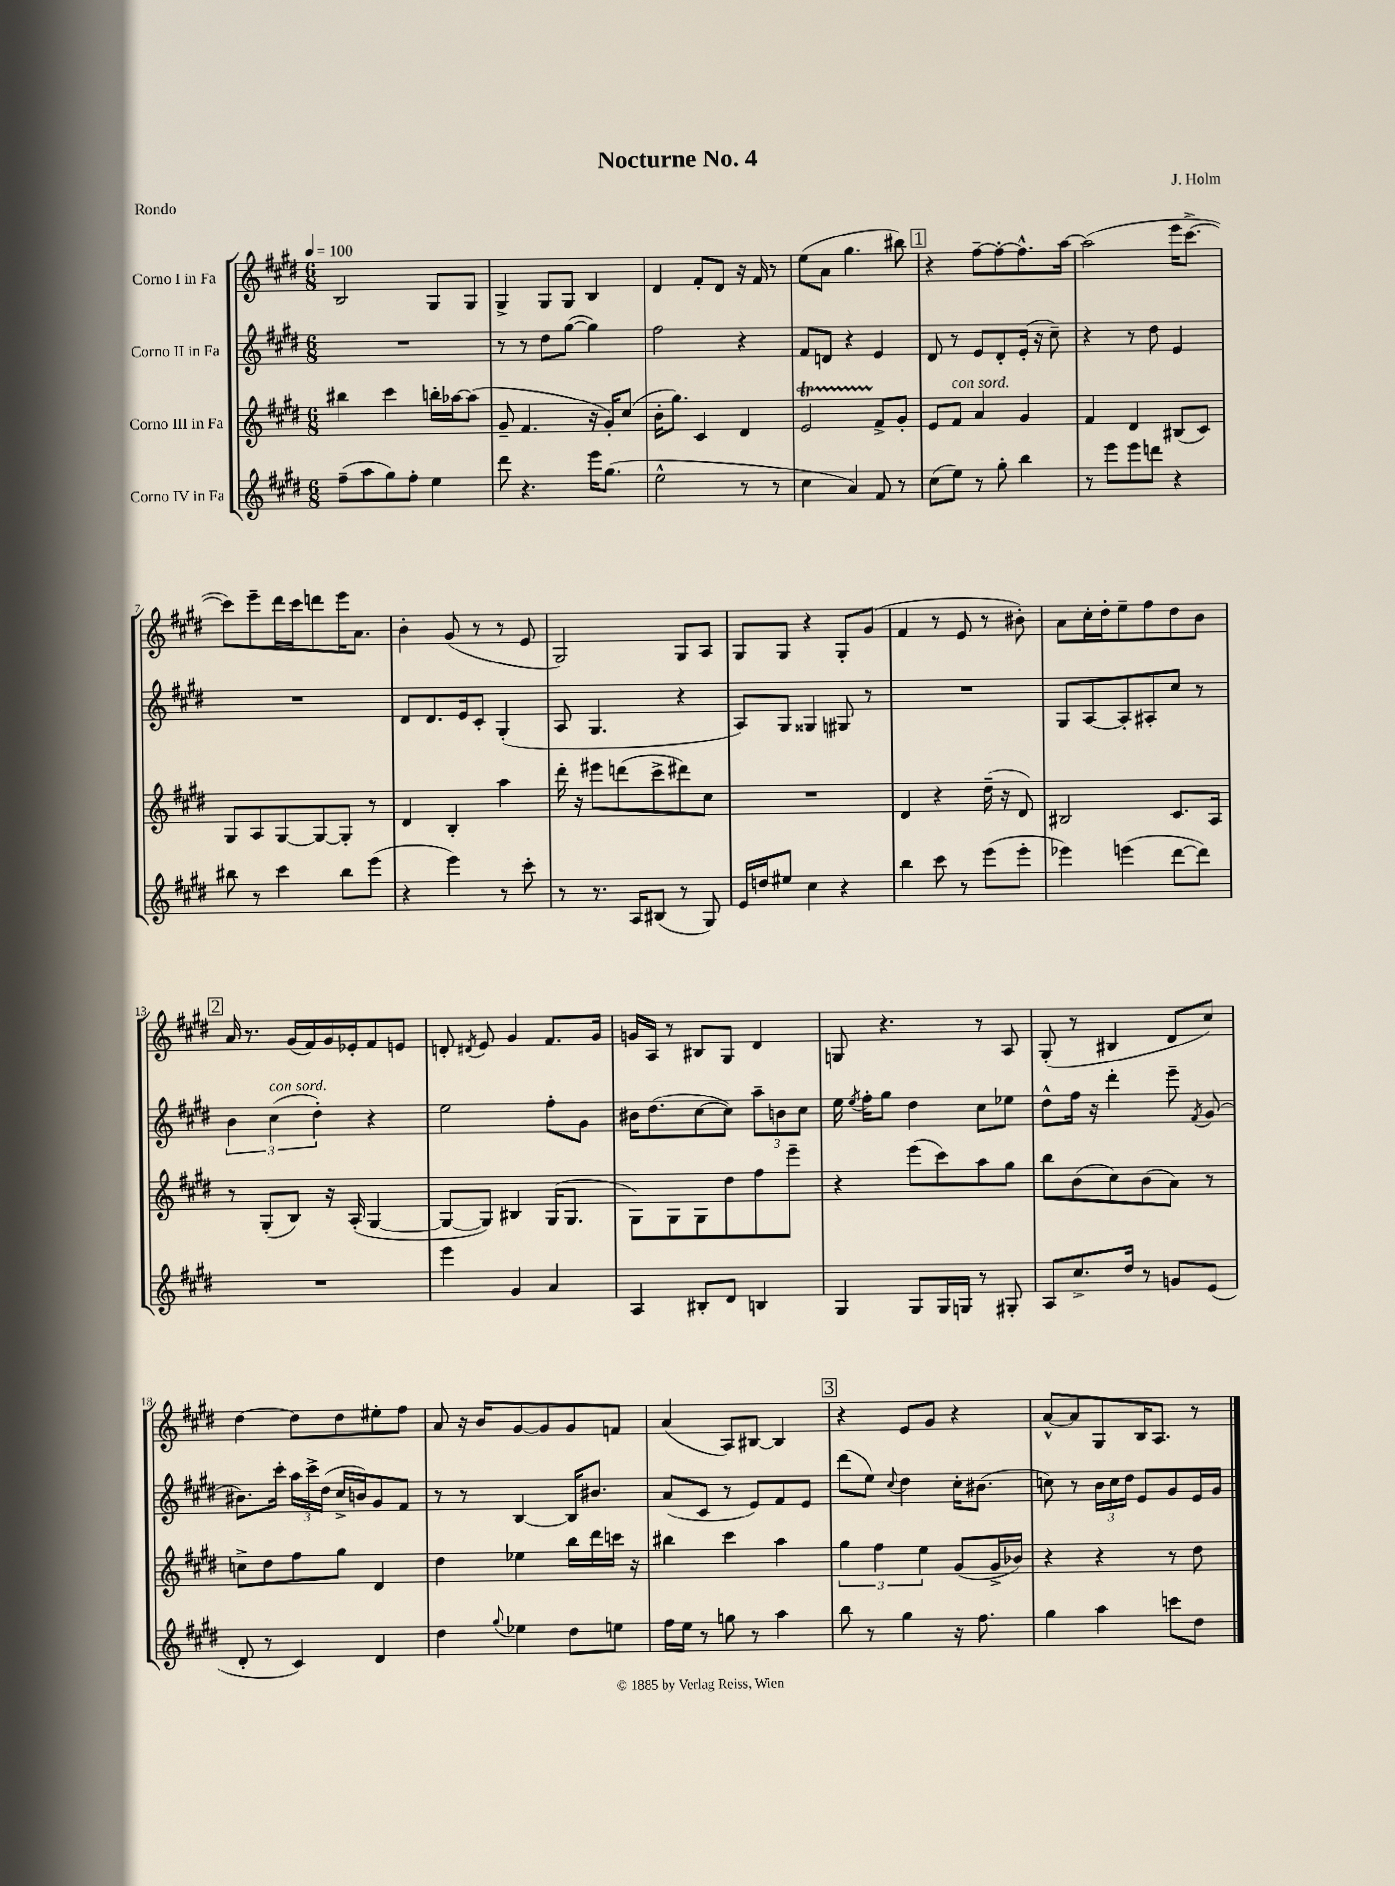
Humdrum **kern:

**kern	**kern	**kern	**kern
*part4	*part3	*part2	*part1
*staff4	*staff3	*staff2	*staff1
*I"Corno IV in Fa	*I"Corno III in Fa	*I"Corno II in Fa	*I"Corno I in Fa
*clefG2	*clefG2	*clefG2	*clefG2
*k[f#c#g#d#]	*k[f#c#g#d#]	*k[f#c#g#d#]	*k[f#c#g#d#]
*M6/8	*M6/8	*M6/8	*M6/8
*MM100	*MM100	*MM100	*MM100
=1	=1	=1	=1
(8ff#~\L	4bb#X\	2.r	2B/
8aa\	.	.	.
8gg#\)	4ccc#\	.	.
8ff#'\J	.	.	.
4ee\	16bbn'\LL	.	8G#/L
.	[16aa-X\J	.	.
.	(8aa-\J]	.	8G#/J
=2	=2	=2	=2
8ddd#\	8g#~/	8r	4G#^/
4.r	4.f#/	8r	.
.	.	8dd#\L	8G#/L
.	.	([8gg#\J	8G#/J
16eee\KL	16r	4gg#\])	4B/
(8.gg#\J	16g#'/KL)	.	.
.	(8cc#/J	.	.
=3	=3	=3	=3
2ee^^\	16b'\KL	2ff#\	4d#/
.	8.gg#\J)	.	.
.	4c#/	.	8f#'/L
.	.	.	8d#/J
8r	4d#/	4r	16r
.	.	.	16f#/
8r	.	.	8r
=4	=4	=4	=4
4cc#\	2eT/	8f#/L	(8ee\L
.	.	8dn/J	8a\J
4a/)	.	4r	4.gg#\
8f#/	8f#^/L	4e/	.
8r	8g#'/J	.	8bb#X\)
!!LO:REH:place=s1:t=1
=5	=5	=5	=5
(8cc#\L	8e/L	8d#/	4r
!	!LO:TX:a:i:t=con sord.	!	!
8ee\J)	8f#/J	8r	.
8r	4a/	8e/L	[8ff#~\L
8gg#'\	.	8d#'/	8ff#'\_
4bb\	4g#/	(16e'/Jk	8.ff#^^\]
.	.	16r	.
.	.	8cc#~\)	.
.	.	.	[16aa\Jk
=6	=6	=6	=6
8r	4f#/	4r	(2aa\]
8eee\L	.	.	.
8eee\	4d#/	8r	.
8dddn\J	.	8dd#\	.
4r	(8B#X/L	4e/	16eee\KL
.	.	.	[8.ccc#^\J
.	8c#/J)	.	.
!!LO:LB:g=z
=7	=7	=7	=7
8bb#X\	8G#/L	2.r	8ccc#\L])
8r	8A/	.	8eee~\
4ccc#\	[8G#/	.	16ddd#\L
.	.	.	16ccc#\J
.	8G#/_	.	8dddn\
8bb#\L	8G#'/J]	.	16eee\K
.	.	.	8.a\J
(8eee\J	8r	.	.
=8	=8	=8	=8
4r	4d#/	8d#/L	4b'\
.	.	8.d#/	.
4eee\)	4B'/	.	(8g#/
.	.	16e/k	.
.	.	8c#'/J	8r
8r	4aa\	(4G#'/	8r
8ccc#'\	.	.	8e/
=9	=9	=9	=9
8r	16ddd#'\	8A/	2G#/)
.	16r	.	.
8.r	8eee#X\L	4.G#/	.
.	(8dddn\	.	.
16A/KL	.	.	.
(8B#X/J	8ccc#^\	.	.
8r	8ddd#X\)	4r	8G#/L
8G#/)	8cc#\J	.	8A/J
=10	=10	=10	=10
16e/LL	2.r	8A/L)	8G#/L
16ddn/J	.	.	.
8ee#X/J	.	8G#/J	8G#/J
4cc#\	.	4G##X/	4r
4r	.	8G#X/	8G#'/L
.	.	8r	(8g#/J
=11	=11	=11	=11
4bb\	4d#/	2.r	4f#/
8ccc#\	4r	.	8r
8r	.	.	8e/
(8eee\L	(16dd#~\	.	8r
.	16r	.	.
8eee'\J	8d#/)	.	8b#X'\)
=12	=12	=12	=12
4eee-X\)	2B#X/	8G#/L	8a\L
.	.	[8A/	16cc#'\L
.	.	.	16dd#'\J
(4eeen\	.	8A'/]	8ee~\
.	.	8A#X'/	8ff#\
[8ddd#\L	8.c#/L	8cc#/J	8dd#\
8ddd#\J])	.	8r	8b\J
.	16A/Jk	.	.
!!LO:LB:g=z
!!LO:REH:place=s1:t=2
=13	=13	=13	=13
2.r	8r	6b\	16a/
.	.	.	8.r
.	(8G#'/L	.	.
!	!	!LO:TX:a:i:t=con sord.	!
.	.	(6cc#\	.
.	8B/J)	.	(16g#/LL
.	.	.	16f#/)
.	.	6dd#'\)	.
.	16r	.	16g#/
.	(16A'/	.	16e-X'/J
.	[4G#/	4r	8f#/
.	.	.	8en/J
=14	=14	=14	=14
4eee\	8G#/L_	2ee\	8dn'/
.	.	.	8qd#X/
.	8G#/J])	.	8e/
4g#/	4B#X/	.	4g#/
4a/	(16G#/KL	8ff#'\L	8.f#/L
.	8.G#/J	.	.
.	.	8g#\J	.
.	.	.	16g#/Jk
=15	=15	=15	=15
4A/	8G#\L)	16b#X\KL	16gn/LL
.	.	(8.dd#\	16A/JJ
.	8G#\	.	8r
8B#X'/L	8G#\	[8cc#\	8B#X/L
8d#/J	8dd#\	8cc#\J])	8G#/J
4Bn/	8ff#\	12aa~\L	4d#/
.	.	12bn\	.
.	8eee~\J	.	.
.	.	12cc#\J	.
=16	=16	=16	=16
4G#/	4r	16ee\	8Gn/
.	.	8qee/	.
.	.	16ff#'\KL	.
.	.	8gg#\J	4.r
8G#/L	(8eee\L	4dd#\	.
16G#/L	8ccc#\)	.	.
16Gn/JJ	.	.	.
8r	8aa\	8cc#\L	8r
8G#X'/	8gg#\J	8ee-X\J	8A/
=17	=17	=17	=17
8A/L	8bb\L	8dd#^^\L	(8G#'/
8.cc#^/	(8b\	16ff#\Jk	8r
.	.	16r	.
.	8cc#\)	4ddd#'\	4B#X/
16dd#/Jk	.	.	.
8r	(8b\	.	.
8gn/L	8a\J)	8eee~\	8d#/L
.	.	8qf#/	.
(8e/J	8r	(8g#/	8cc#/J)
!!LO:LB:g=z
=18	=18	=18	=18
8d#'/	8ccn^\L	8.b#X\L)	[4dd#\
8r	8dd#\	.	.
.	.	16ccc#'\Jk	.
4c#/)	8ff#\	24aa\LL	8dd#\L]
.	.	24ccc#^\	.
.	.	(24dd#\JJ	.
.	8gg#\J	16cc#^/LL	8dd#\
.	.	16bn/J)	.
4d#/	4d#/	8g#/	8ee#X'\
.	.	8f#/J	8ff#\J
=19	=19	=19	=19
4dd#\	4dd#\	8r	8a/
.	.	8r	16r
.	.	.	16b/KL
8qqgg#/	.	.	.
4ee-X\	4ee-X\	[4B/	[8g#/
.	.	.	8g#/]
8dd#\L	16bb\LL	16B/KL]	8g#/
.	16ddd#\	8.b#X/J	.
8een\J	16cccn\JJ	.	8fn/J
.	16r	.	.
=20	=20	=20	=20
16ff#\LL	4bb#X\	(8a/L	(4a/
16ee\JJ	.	.	.
8r	.	8c#/J	.
8ggn\	4ccc#\	8r	8A/L)
8r	.	8e/L)	[8B#X/J
4aa\	4aa\	8f#/	4B#/]
.	.	8e/J	.
!!LO:REH:place=s1:t=3
=21	=21	=21	=21
8bb\	6gg#\	(8ddd#\L	4r
8r	.	8ee\J)	.
.	6ff#\	.	.
.	.	8qqcc#/	.
4gg#\	.	4dd#\	8e/L
.	6ee\	.	.
.	.	.	8g#/J
16r	(8g#/L	16cc#'\KL	4r
8.ff#\	.	(8.b#X\J	.
.	16g#^/L	.	.
.	16b-X/JJ)	.	.
=22	=22	=22	=22
4gg#\	4r	8ccn\)	[8a^^/L
.	.	8r	8a/]
4aa\	4r	24b\LL	8G#/
.	.	24cc\	.
.	.	24dd#\JJ	.
.	.	8e/L	16B/K
.	.	.	8.A/J
8cccn\L	8r	8g#/	.
8dd#\J	8dd#\	16e/L	8r
.	.	16g#/JJ	.
==	==	==	==
*-	*-	*-	*-
